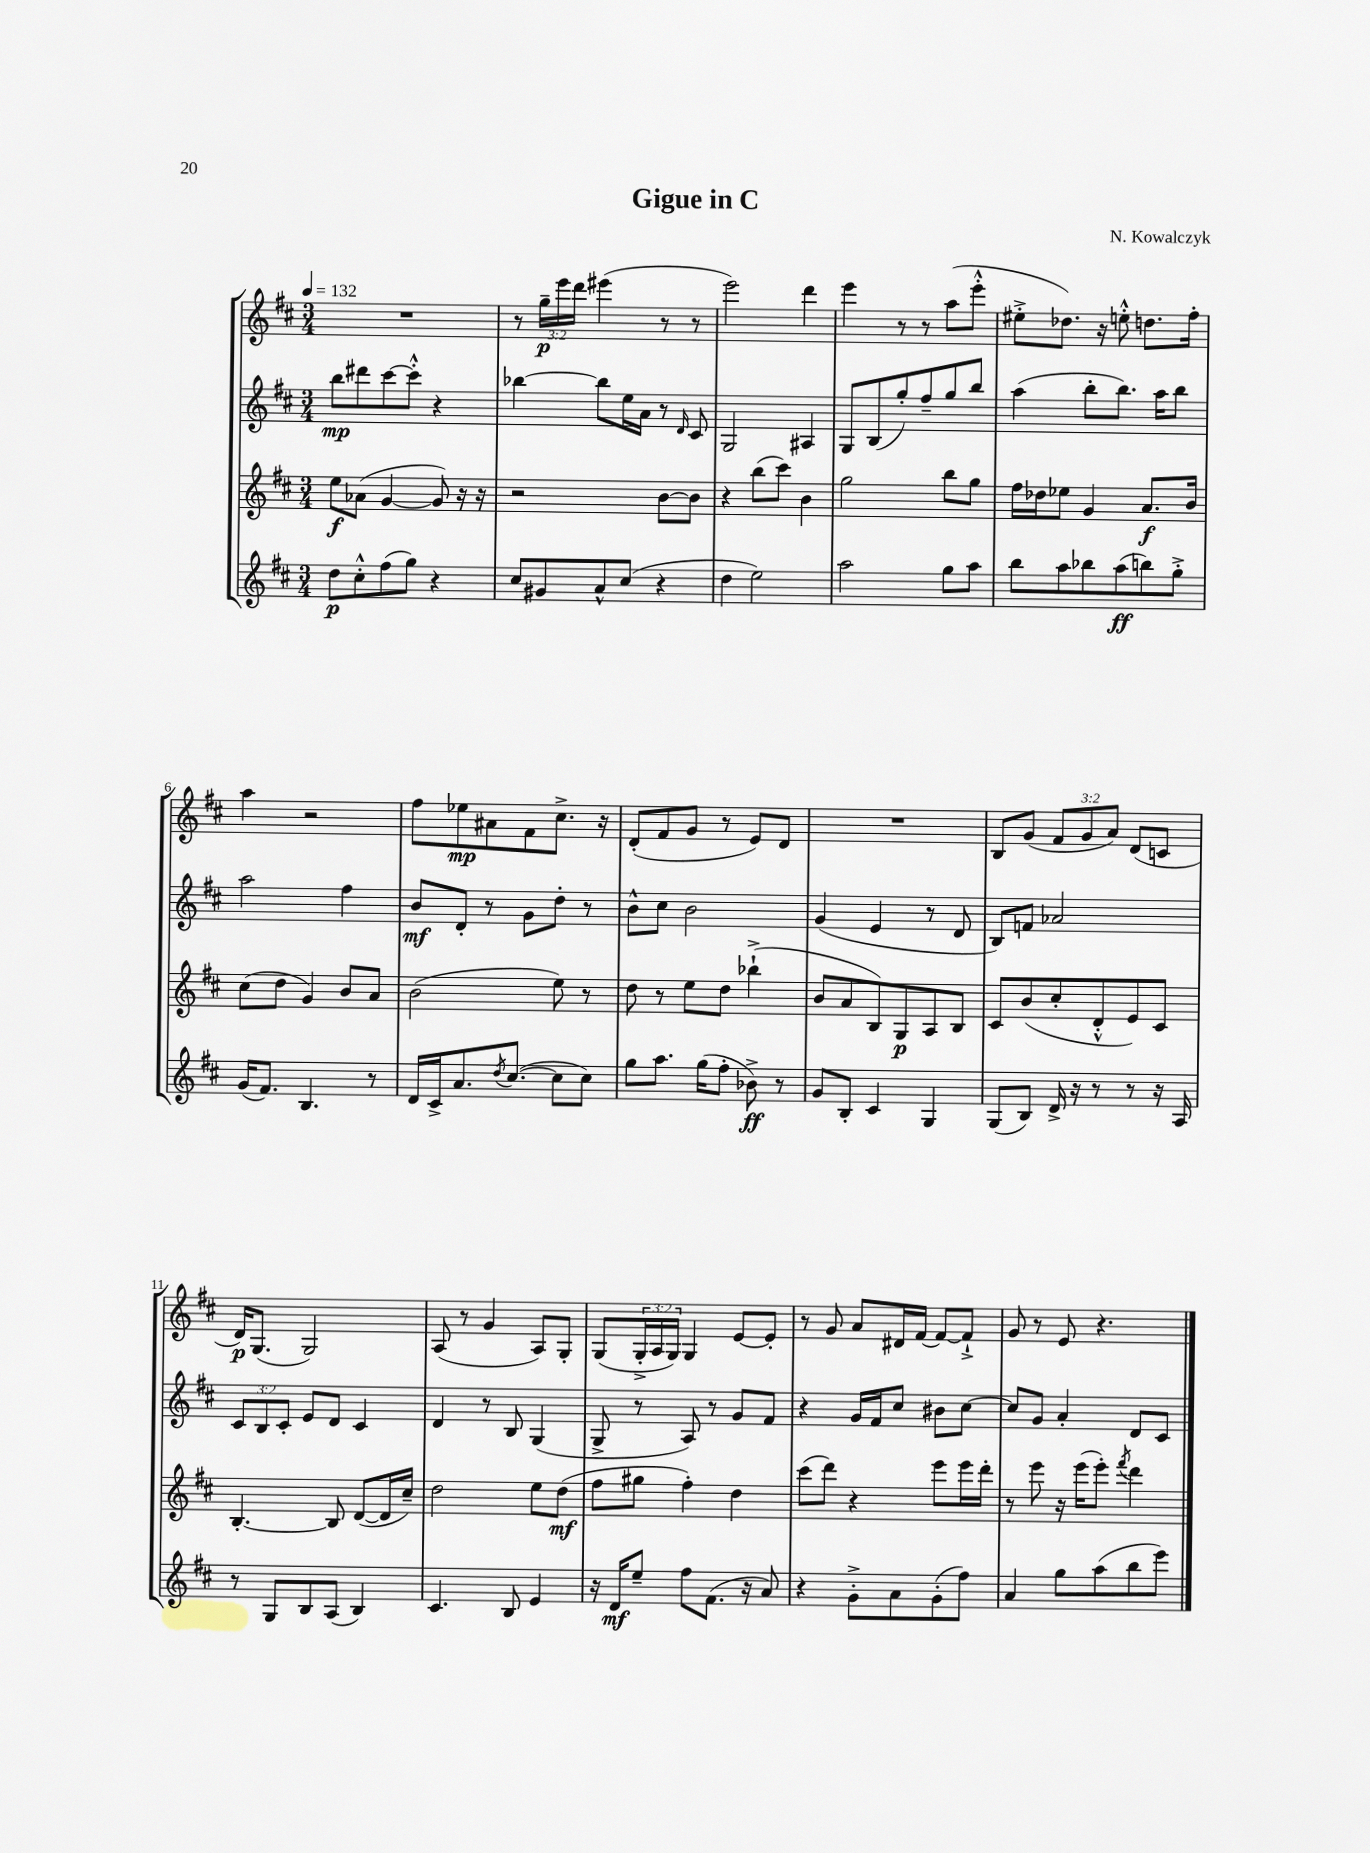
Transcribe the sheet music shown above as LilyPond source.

\header { title = "Gigue in C" composer = "N. Kowalczyk" }
<<
\new StaffGroup <<
\new Staff = "s0" {
    \clef treble \key d \major \numericTimeSignature \time 3/4 \override Staff.TupletNumber.text = #tuplet-number::calc-fraction-text \tempo 4 = 132
    R2. |
    r8 \tuplet 3/2 { g''16--\p e'''16 d'''16 } eis'''4( r8 r8 |
    e'''2) d'''4 |
    e'''4 r8 r8 a''8( e'''8-.-^ |
    eis''8-.-> des''8.) r16 e''8-.-^ d''8. fis''16-. |
    a''4 r2 |
    fis''8 ees''8\mp ais'8 fis'8 cis''8.-> r16 |
    d'8-.( fis'8 g'8 r8 e'8) d'8 |
    R2. |
    b8 g'8( \tuplet 3/2 { fis'8 g'8 a'8) } d'8( c'8 |
    d'16\p) g8.( g2) |
    a8( r8 g'4 a8) g8-. |
    g8( \tuplet 3/2 { g16-.-> a16 g16) } g4 e'8~ e'8-. |
    r8 g'8 a'8 dis'16 fis'16~ fis'8~ fis'8-!-> |
    g'8 r8 e'8 r4. \bar "|." |
}
\new Staff = "s1" {
    \clef treble \key d \major \numericTimeSignature \time 3/4 \override Staff.TupletNumber.text = #tuplet-number::calc-fraction-text
    b''8\mp dis'''8 cis'''8~ cis'''8-.-^ r4 |
    bes''4~ bes''8 e''16 a'16 r8 \grace { d'16 } cis'8 |
    g2 ais4 |
    g8 b8( g''8-.) fis''8-- g''8 b''8 |
    a''4( b''8-. b''8.) a''16 b''8 |
    a''2 fis''4 |
    b'8\mf d'8-. r8 g'8 d''8-. r8 |
    b'8-^ cis''8 b'2 |
    g'4( e'4 r8 d'8 |
    b8) f'8 aes'2 |
    \tuplet 3/2 { cis'8 b8 cis'8-. } e'8 d'8 cis'4 |
    d'4 r8 b8 g4( |
    g8-> r8 a8) r8 g'8 fis'8 |
    r4 g'16 fis'16 cis''8 bis'8 cis''8~ |
    cis''8 g'8 a'4-. d'8 cis'8 \bar "|." |
}
\new Staff = "s2" {
    \clef treble \key d \major \numericTimeSignature \time 3/4
    e''8\f aes'8( g'4~ g'8) r16 r16 |
    r2 b'8~ b'8 |
    r4 b''8( cis'''8) b'4 |
    g''2 b''8 g''8 |
    fis''16 des''16 ees''8 g'4 a'8.\f b'16 |
    cis''8( d''8 g'4) b'8 a'8 |
    b'2( e''8) r8 |
    d''8 r8 e''8 d''8 bes''4-!->( |
    b'8 a'8 b8) g8\p a8 b8 |
    cis'8 b'8( cis''8-. d'8-.-^ e'8) cis'8 |
    b4.~-. b8 d'8~( d'16 cis''16--) |
    d''2 e''8 d''8\mf( |
    fis''8 gis''8 fis''4-.) d''4 |
    cis'''8( d'''8) r4 e'''8 e'''16 d'''16-. |
    r8 e'''8 r16 e'''16( e'''8-.) \acciaccatura { fis'''8 } d'''4 \bar "|." |
}
\new Staff = "s3" {
    \clef treble \key d \major \numericTimeSignature \time 3/4
    d''8\p cis''8-.-^ fis''8( g''8) r4 |
    cis''8 gis'8 a'8-^ cis''8( r4 |
    d''4 e''2) |
    a''2 g''8 a''8 |
    b''8 a''8 bes''8 a''8\ff( b''8) g''8-.-> |
    g'16( fis'8.) b4. r8 |
    d'16 cis'16-> a'8. \acciaccatura { d''8 } cis''8.~( cis''8 cis''8) |
    g''8 a''8. g''16( fis''8-. bes'8->\ff) r8 |
    g'8 b8-. cis'4 g4 |
    g8( b8) d'16-> r16 r8 r8 r16 a16 |
    r8 g8 b8 a8( b4) |
    cis'4. b8 e'4 |
    r16 d'16\mf e''8-- fis''8 fis'8.( r16 a'8) |
    r4 g'8-.-> a'8 g'8-.( fis''8) |
    a'4 g''8 a''8( b''8 e'''8) \bar "|." |
}
>>
>>
